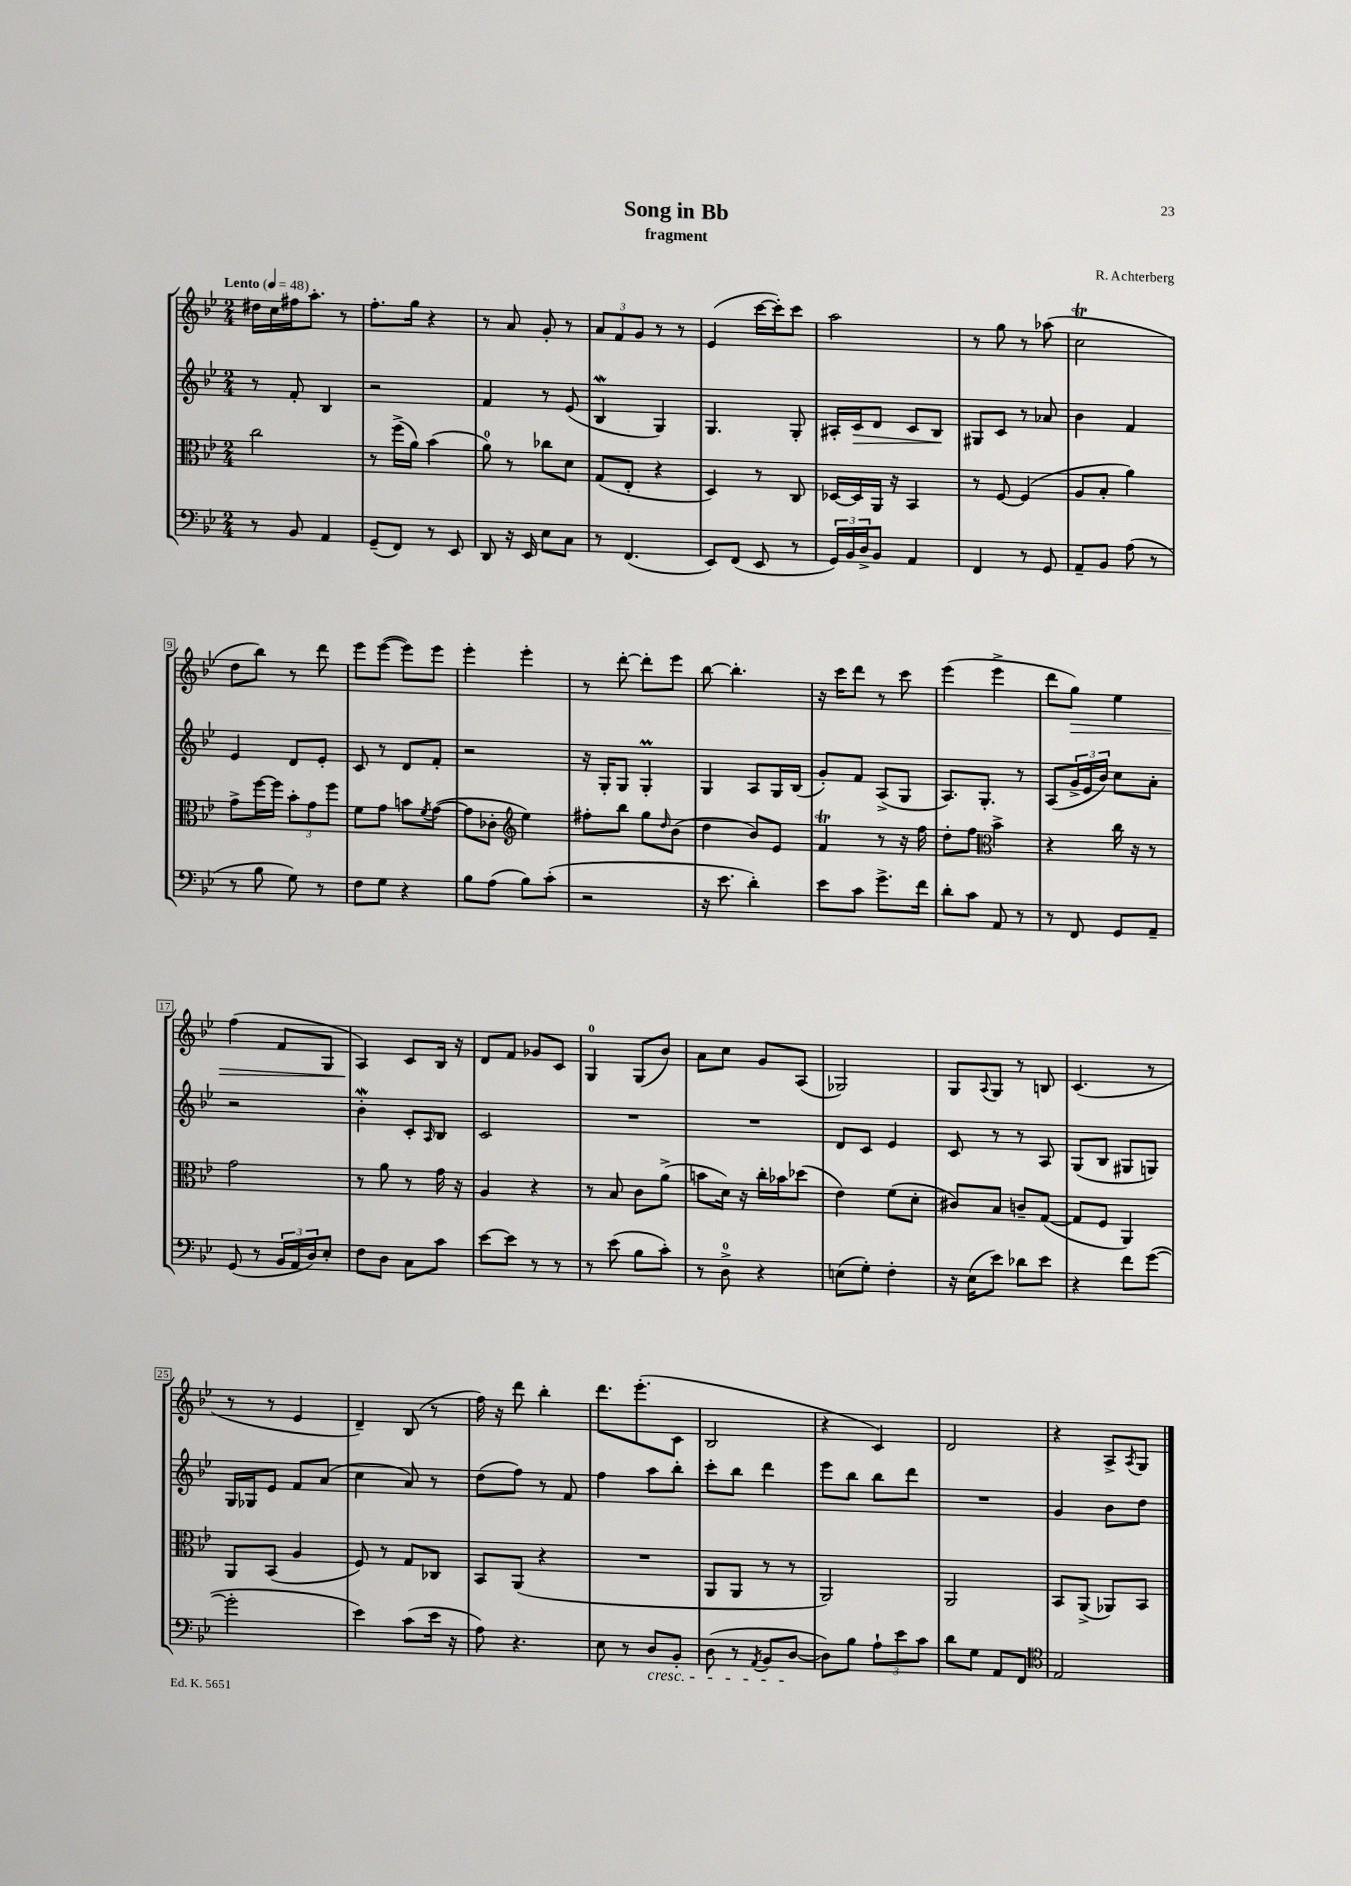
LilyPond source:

\header { title = "Song in Bb" composer = "R. Achterberg" subtitle = "fragment" }
<<
\new StaffGroup <<
\new Staff = "s0" {
    \clef treble \key bes \major \numericTimeSignature \time 2/4 \tempo "Lento" 4 = 48
    dis''16 c''16 fis''16 a''8.-. r8 |
    f''8.-. g''16 r4 |
    r8 a'8 g'8-. r8 |
    \tuplet 3/2 { a'8 f'8 g'8 } r8 r8 |
    ees'4( c'''16~ c'''16-.) c'''8 |
    a''2 |
    r8 g''8 r8 aes''8( |
    c''2\trill |
    d''8 bes''8) r8 d'''8 |
    ees'''8 ees'''8~( ees'''8) ees'''8 |
    ees'''4-. ees'''4-. |
    r8 d'''8~-. d'''8-. ees'''8 |
    bes''8~ bes''4.-. |
    r16 c'''16 d'''8 r8 c'''8 |
    ees'''4( ees'''4-> |
    d'''8 g''8\>) ees''4 |
    f''4( f'8 g8 |
    a4\!) c'8 bes16 r16 |
    d'8 f'8 ges'8 c'8 |
    g4-0 g8( bes'8) |
    a'8 c''8 g'8 a8( |
    ges2) |
    g8 \appoggiatura { a8 } g8 r8 b8 |
    c'4.( r8 |
    r8 r8 ees'4 |
    d'4--) bes8( r8 |
    f''16) r16 d'''8 bes''4-. |
    d'''8. ees'''8.-.( c'8 |
    bes2 |
    r4 c'4) |
    d'2 |
    r4 a8-> \acciaccatura { a8 } g8 \bar "|." |
}
\new Staff = "s1" {
    \clef treble \key bes \major \numericTimeSignature \time 2/4
    r8 f'8-. bes4 |
    r2 |
    f'4 r8 ees'8( |
    bes4\mordent g4) |
    g4. g8-. |
    ais16-. c'16\> d'8 c'8 bes8\! |
    gis8 c'8 r8 aes'8 |
    bes'4 f'4 |
    ees'4 d'8 ees'8-. |
    c'8 r8 d'8 f'8-. |
    r2 |
    r16 g16-. g8 g4-.\prall |
    g4 a8 g16 bes16( |
    g'8-.) f'8 a8->( g8 |
    a8.) g8.-. r8 |
    a8( \tuplet 3/2 { g'16-> ees'16 bes'16) } c''8 a'8-. |
    r2 |
    bes'4-.\mordent c'8-. \grace { a16 } bes8 |
    c'2 |
    R2 |
    R2 |
    d'8 c'8 ees'4 |
    c'8 r8 r8 a8 |
    g8( bes8 gis8 g8) |
    g16 ges16 ees'8 f'8 a'8( |
    c''4 a'8) r8 |
    d''8( f''8) r8 f'8 |
    f''4 a''8 bes''8-. |
    c'''8-. bes''8 d'''4 |
    ees'''8 bes''8 bes''8 d'''8 |
    R2 |
    g'4 bes'8 d''8 \bar "|." |
}
\new Staff = "s2" {
    \clef alto \key bes \major \numericTimeSignature \time 2/4
    c''2 |
    r8 f''16->( a'16) bes'4( |
    a'8-0) r8 ces''8 d'8 |
    g8( ees8-. r4 |
    d4) r8 c8 |
    des16~ des16 a,16 r16 bes,4 |
    r8 f8~ f4( |
    a8 bes8-. a'4) |
    g'8-> f''16~ f''16 \tuplet 3/2 { bes'8-. g'8 f''8 } |
    f'8 g'8 b'8 \acciaccatura { f'8 } g'8~( |
    g'8 ces'8-. \clef treble ees''4) |
    fis''8-. bes''8 g''8 \grace { d''16 } bes'8( |
    d''4 bes'8) ees'8 |
    f'4\trill r8 r16 f''16 |
    d''8-. f''8 \clef alto bes'4-> |
    r4 c''16 r16 r8 |
    g'2 |
    r8 a'8 r8 g'16 r16 |
    a4 r4 |
    r8 bes8 c'8 a'8->( |
    b'8 d'16) r16 c''16-. bes'16 des''8( |
    ees'4) f'8( d'8-. |
    cis'8) bes8 c'8-- g8~( |
    g8 f8 a,4) |
    a,8 bes,8( a4 |
    f8) r8 g8 ces8 |
    bes,8 a,8( r4 |
    R2 |
    a,8 a,8 r8 r8 |
    a,2) |
    a,2 |
    bes,8 a,8->( aes,8) bes,8 \bar "|." |
}
\new Staff = "s3" {
    \clef bass \key bes \major \numericTimeSignature \time 2/4
    r8 bes,8 a,4 |
    g,8--( f,8) r8 ees,8 |
    d,8 r16 ees,16 ees8 c8 |
    r8 f,4.( |
    ees,8) f,8( ees,8 r8 |
    \tuplet 3/2 { g,16) bes,16 d16-> } bes,8 a,4 |
    f,4 r8 g,8 |
    a,8-- bes,8 a8( r8 |
    r8 bes8 g8) r8 |
    f8 g8 r4 |
    bes8 a8( bes8) c'8-.( |
    r2 |
    r16 ees'8. d'4-.) |
    ees'8 c'8 g'8.-> f'16 |
    d'8-. c'8 a,8 r8 |
    r8 f,8 g,8 a,8-- |
    g,8( r8 \tuplet 3/2 { bes,16 a,16 d16) } ees8-. |
    f8 d8 c8 c'8 |
    ees'8~ ees'8 r8 r8 |
    r8 ees'8( bes8 c'8-.) |
    r8 d8-0-> r4 |
    e8( g8-.) f4-. |
    r16 ees16( ees'8) des'8 ees'8 |
    r4 f'8 g'8~( |
    g'2-. |
    ees'4) c'8( ees'16 r16 |
    a8) r4. |
    ees8 r8 d8\cresc bes,8-. |
    d8( r8 \acciaccatura { a,8 } bes,8 d8~\! |
    d8) bes8 \tuplet 3/2 { a8-! ees'8 c'8 } |
    d'8 g8 a,8 f,8 |
    \clef tenor ees2 \bar "|." |
}
>>
>>
\layout { \context { \Score \override BarNumber.stencil = #(make-stencil-boxer 0.1 0.3 ly:text-interface::print) } }
